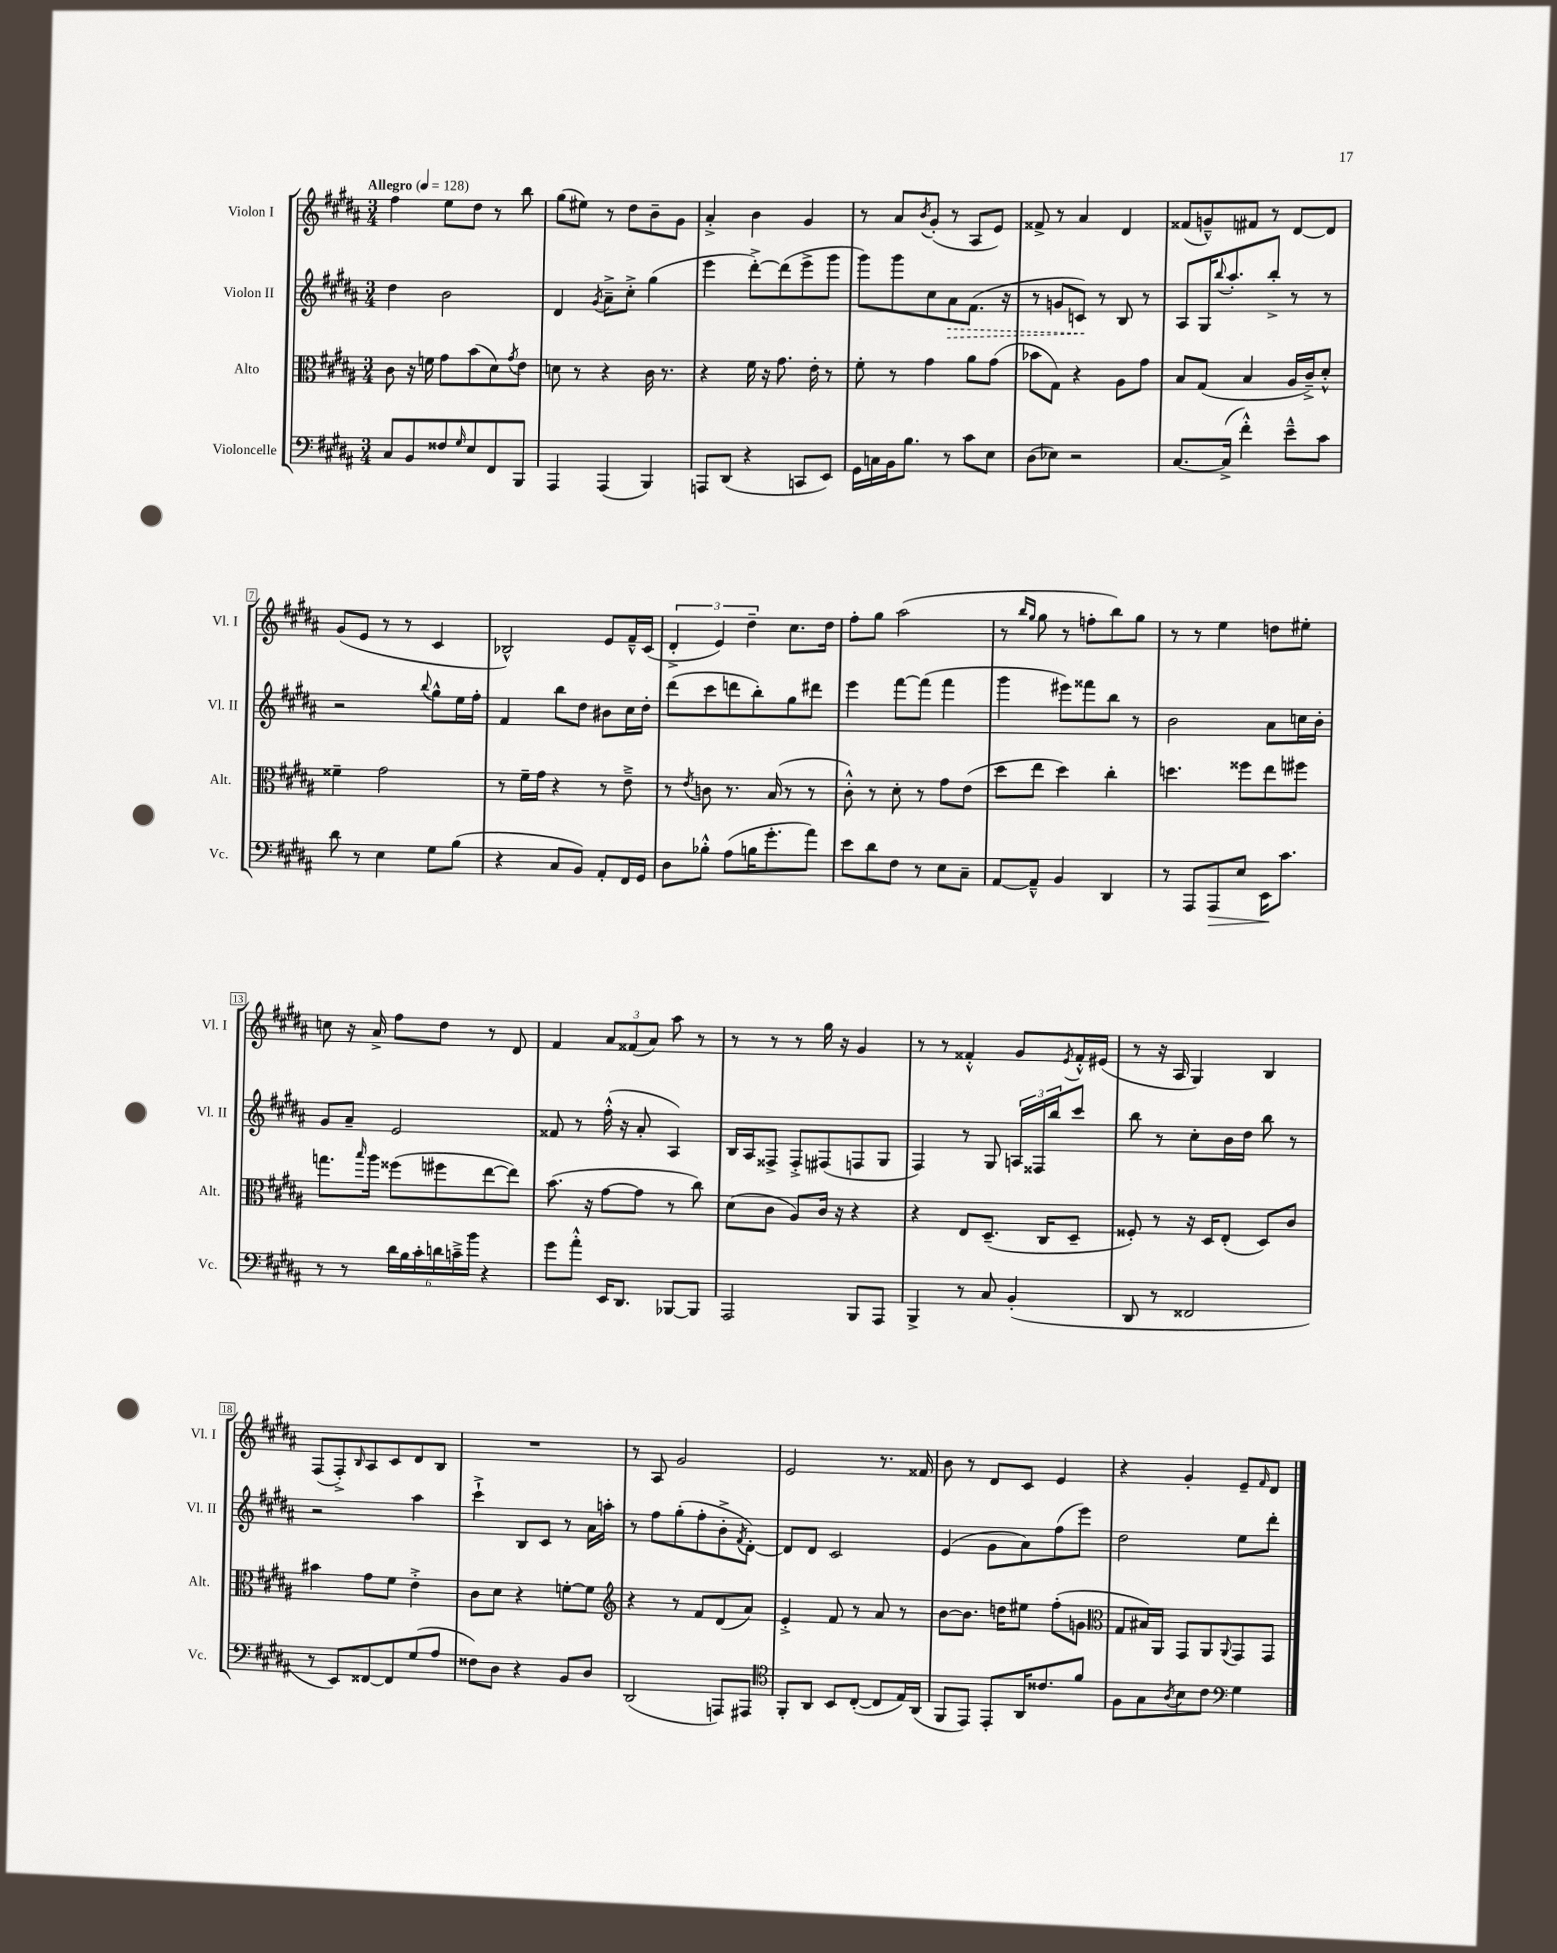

**kern	**kern	**kern	**kern
*staff4	*staff3	*staff2	*staff1
*clefF4	*clefC3	*clefG2	*clefG2
*k[f#c#g#d#a#]	*k[f#c#g#d#a#]	*k[f#c#g#d#a#]	*k[f#c#g#d#a#]
*M3/4	*M3/4	*M3/4	*M3/4
*MM128	*MM128	*MM128	*MM128
8C#	8c#	4dd#	4ff#
8BB	16r	.	.
.	16f	.	.
8F##	8g#	2b	8ee
16qqG#	.	.	.
8E	(8b	.	8dd#
8FF#	8d#)	.	8r
.	8qg#	.	.
8BBB	8e	.	8bb
=	=	=	=
4AAA#	8d	4d#	(8gg#
.	8r	.	8ee#)
.	.	8qg#	.
(4AAA#	4r	8a#~^	8r
.	.	8cc#'^	8dd#
4BBB)	16c#	(4gg#	8b~
.	8.r	.	.
.	.	.	8g#
=	=	=	=
8AAA	4r	4eee	4a#'^
(8DD#	.	.	.
4r	16f#	[8ddd#'^)	4b
.	16r	.	.
.	8.g#	(8ddd#]	.
8CC	.	8eee^	4g#
.	16e'	.	.
8EE)	8r	8ggg#	.
=	=	=	=
16GG#	8f#'	8ggg#)	8r
16C	.	.	.
16BB	8r	8ggg#	8a#
8.B	.	.	.
.	.	.	8qb
.	4g#	8cc#	(8g#'
8r	.	8a#	8r
8c#	8a#	(8.f#	8A#
8E	(8g#	.	8e)
.	.	16r	.
=	=	=	=
(8D#	8b-	8r	8f##^
8E-)	8G#)	8g	8r
2r	4r	8c)	4a#
.	.	8r	.
.	8A#	8B	4d#
.	8g#	8r	.
=	=	=	=
[8.C#	8B	8A#	(8f##
.	(8G#	16G#	8g~^^)
.	.	8qqbb	.
(16C#^]	.	8.aa#'	.
4f#'^^)	4B	.	8f#
.	.	8bb'^	8r
8e~^^	16A#	8r	[8d#
.	16c#~^)	.	.
8c#	8d#'^^	8r	8d#]
=	=	=	=
8d#	4f##~	2r	(8g#
8r	.	.	8e
4E	2g#	.	8r
.	.	.	8r
.	.	8qqbb	.
8G#	.	8gg#^^	4c#
(8B	.	16ee	.
.	.	16ff#'	.
=	=	=	=
4r	8r	4f#	2B-^^)
.	16f#~	.	.
.	16g#	.	.
8C#	4r	8bb	.
8BB)	.	8dd#	.
8AA#'	8r	8b#	8e
16FF#	8e~^	16cc#	16f#~^^
16GG#	.	16dd#'	(16c#
=	=	=	=
8D#	8r	(8ddd#	6d#'^
.	8qe	.	.
8B-'^^	8c	8ccc#	.
.	.	.	6e)
(8A#	8.r	8ddd	.
.	.	.	6dd#~
16B	.	8bb')	.
8.g#'	(16B	.	.
.	8r	8gg#	8.cc#
8a#)	8r	8ddd#	.
.	.	.	16dd#
=	=	=	=
8e	8c#'^^)	4eee	8ff#'
8d#	8r	.	8gg#
8F#	8d#'	[8fff#	(2aa#
8r	8r	(8fff#]	.
8E	8g#	4fff#	.
8C#~	(8e	.	.
=	=	=	=
[8AA#	8dd#	4ggg#	8r
.	.	.	16qqbb
.	.	.	16qqgg#
8AA#~^^]	8ee	.	8gg#
4BB	4dd#)	8eee#)	8r
.	.	8fff##	8ff'
4DD#	4cc#'	8bb	8bb)
.	.	8r	8gg#
=	=	=	=
8r	4.dd	2b	8r
8AAA#	.	.	8r
8AAA#	.	.	4ee
8E	8ff##	.	.
16EE	8ee	8a#	8dd
8.c#	.	.	.
.	8ff#	16cc	8ee#'
.	.	16b'	.
=	=	=	=
8r	8.gg	8g#	8cc
8r	.	8a#~	16r
.	16qqbb	.	.
.	16aa#	.	16a#^
24d#	(8ff##	2e	8ff#
24B	.	.	.
24c#'	.	.	.
24d	8ff#	.	8dd#
24c~^	.	.	.
24b	.	.	.
4r	[8ee	.	8r
.	8ee])	.	8d#
=	=	=	=
8g#	(8.b	8f##	4f#
8a#'^^	.	8r	.
.	16r	.	.
16EE	[8g#	(16ff#'^^	12a#
8.DD#	.	16r	.
.	.	.	(12f##
.	8g#]	8a#'	.
.	.	.	12a#)
[8BBB-	8r	4A#)	8aa#
8BBB-]	8cc#)	.	8r
=	=	=	=
2AAA#	(8d#	16B	8r
.	.	16A#	.
.	8c#	8F##^	8r
.	8A#)	8F##'^	8r
.	16c#	(8F#	16gg#
.	16r	.	16r
8BBB	4r	8F	4g#
8AAA#	.	8G#	.
=	=	=	=
4BBB^	4r	4F#)	8r
.	.	.	8r
8r	8E	8r	4f##'^^
8C#	(8.D#~	8G#	.
(4BB'	.	24A	8g#
.	.	24F##	.
.	16C#	.	.
.	.	24bb	.
.	.	.	8qe
.	8D#~	8ccc#	16f##'^^
.	.	.	(16e#
=	=	=	=
8DD#	8F##')	8bb	8r
8r	8r	8r	16r
.	.	.	16A#
2FF##	16r	8cc#'	4G#)
.	16D#	.	.
.	(8E'	16b	.
.	.	16dd#	.
.	8D#)	8bb	4B
.	8c#	8r	.
=	=	=	=
8r	4b#	2r	(8F#
8EE)	.	.	8F#'^)
.	.	.	16qqB
[8FF##	8g#	.	8A#
8FF##]	8f#	.	8c#
(8G#	4e'^	4aa#	8d#
8A#	.	.	8B
=	=	=	=
8F##)	8c#	4ccc#`^	2.r
8D#	8d#	.	.
4r	4r	8B	.
.	.	8c#	.
8BB	[8f'	8r	.
8D#	8f]	16a#	.
.	.	16aa'	.
=	=	=	=
*	*clefG2	*	*
(2DD#	4r	8r	8r
.	.	8ff#	8A#
.	8r	(8gg#'	2g#
.	8f#	8ff#'	.
8AAA)	(8d#	8b'^	.
.	.	8qf#	.
8AAA#	8a#)	[8d#')	.
=	=	=	=
*clefC4	*	*	*
8FF#'	4e'^	8d#]	2e
8AA#	.	8d#	.
8BB	8f#	2c#	.
([8C#'	8r	.	.
8C#]	8a#	.	8.r
16E)	8r	.	.
(16AA#	.	.	16f##
=	=	=	=
8FF#	[8b	(4e	8b
8EE)	8.b]	.	8r
8EE'	.	8g#	8d#
.	16dd	.	.
16AA#	8ee#	8a#)	8c#
8.c##	.	.	.
.	(8ff#'	(8ff#	4e
8f#	8g	8eee)	.
=	=	=	=
*	*clefC3	*	*
8F#	8G#	2dd#	4r
8G#	16B#)	.	.
.	16AA#	.	.
8qA#	.	.	.
8B	8GG#	.	4g#'
8c#	8AA#	.	.
*clefF4	*	*	*
.	8qqAA#	.	.
4G#	8GG#	8ee	8e~
.	.	.	16qqf#
.	8GG#	8ddd#'	8d#
==	==	==	==
*-	*-	*-	*-
